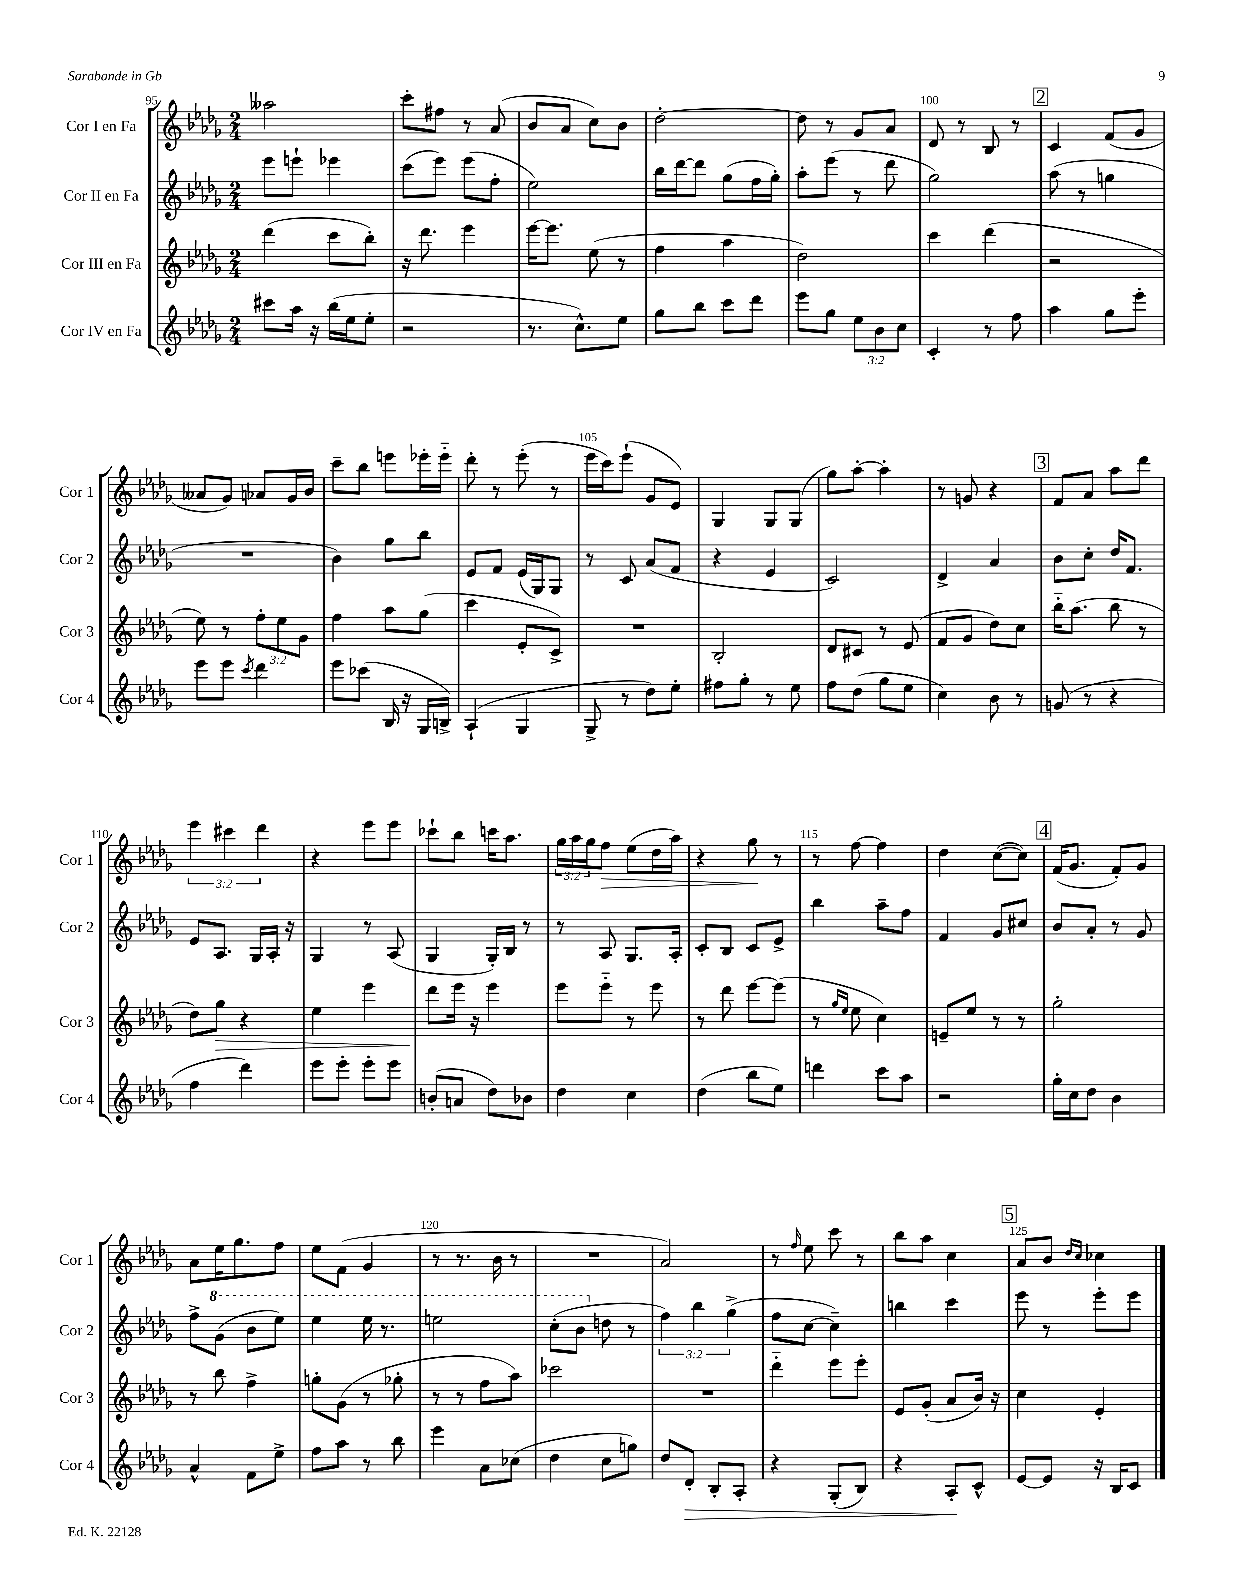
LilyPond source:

<<
\new StaffGroup <<
\new Staff = "s0" \with { instrumentName = "Cor I en Fa" shortInstrumentName = "Cor 1" } {
    \clef treble \key des \major \numericTimeSignature \time 2/4 \override Staff.TupletNumber.text = #tuplet-number::calc-fraction-text
    aeses''2 |
    c'''8-. fis''8 r8 aes'8( |
    bes'8 aes'8 c''8) bes'8 |
    des''2~-. |
    des''8 r8 ges'8 aes'8 |
    des'8 r8 bes8 r8 |
    \mark \markup { \box "2" } c'4 f'8( ges'8 |
    aeses'8 ges'8) aes'8 ges'16 bes'16 |
    c'''8-- bes''8 e'''8 ees'''16-. ees'''16-_ |
    des'''8-. r8 ees'''8-.( r8 |
    ees'''16 c'''16) ees'''8-!( ges'8 ees'8) |
    ges4 ges8 ges8( |
    ges''8) aes''8~-. aes''4-. |
    r8 g'8 r4 |
    \mark \markup { \box "3" } f'8 aes'8 aes''8 des'''8 |
    \tuplet 3/2 { ees'''4 cis'''4 des'''4 } |
    r4 ees'''8 ees'''8 |
    ces'''8-! bes''8 c'''16 aes''8. |
    \tuplet 3/2 { ges''16 aes''16 ges''16 } f''8\> ees''8( des''16 aes''16) |
    r4 ges''8\! r8 |
    r8 f''8~ f''4 |
    des''4 c''8~( c''8) |
    \mark \markup { \box "4" } f'16( ges'8. f'8-.) ges'8 |
    aes'8 ees''16 ges''8. f''8 |
    ees''8 f'8( ges'4 |
    r8 r8. bes'16 r8 |
    R2 |
    aes'2) |
    r8 \grace { f''16 } ees''8 c'''8 r8 |
    bes''8 aes''8 c''4 |
    \mark \markup { \box "5" } aes'8 bes'8 \grace { des''16 c''16 } ces''4 \bar "|." |
}
\new Staff = "s1" \with { instrumentName = "Cor II en Fa" shortInstrumentName = "Cor 2" } {
    \clef treble \key des \major \numericTimeSignature \time 2/4 \override Staff.TupletNumber.text = #tuplet-number::calc-fraction-text
    ees'''8 e'''8-! ees'''4 |
    c'''8( ees'''8) ees'''8( f''8-. |
    ees''2) |
    bes''16 des'''16~ des'''8 ges''8( f''16 ges''16-.) |
    aes''8-. ees'''8( r8 des'''8 |
    ges''2) |
    \mark \markup { \box "2" } aes''8( r8 g''4 |
    R2 |
    bes'4) ges''8 bes''8 |
    ees'8 f'8 ees'16( ges16) ges8 |
    r8 c'8 aes'8( f'8 |
    r4 ees'4 |
    c'2) |
    des'4-> aes'4 |
    \mark \markup { \box "3" } bes'8 c''8-. des''16 f'8. |
    ees'8 aes8. ges16 aes16-. r16 |
    ges4 r8 aes8( |
    ges4 ges16-.) bes16 r8 |
    r8 aes8 ges8. aes16-. |
    c'8-. bes8 c'8 ees'8-> |
    bes''4 aes''8-- f''8 |
    f'4 ges'8 cis''8 |
    \mark \markup { \box "4" } bes'8 aes'8-. r8 ges'8 |
    f''8-> \ottava #1 ges''8( bes''8 ees'''8) |
    ees'''4 ees'''16 r8. |
    e'''2 |
    c'''8-.( bes''8 \ottava #0 d''8 r8 |
    \tuplet 3/2 { f''4) bes''4 ges''4->( } |
    f''8 c''8~ c''4--) |
    b''4 c'''4 |
    \mark \markup { \box "5" } ees'''8 r8 ees'''8-. ees'''8 \bar "|." |
}
\new Staff = "s2" \with { instrumentName = "Cor III en Fa" shortInstrumentName = "Cor 3" } {
    \clef treble \key des \major \numericTimeSignature \time 2/4 \override Staff.TupletNumber.text = #tuplet-number::calc-fraction-text
    des'''4( c'''8 bes''8-.) |
    r16 des'''8. ees'''4 |
    ees'''16~ ees'''8. ees''8( r8 |
    f''4 aes''4 |
    des''2) |
    c'''4 des'''4( |
    \mark \markup { \box "2" } r2 |
    ees''8) r8 \tuplet 3/2 { f''8-. ees''8 ges'8 } |
    f''4 aes''8 ges''8( |
    c'''4 ees'8-. c'8->) |
    R2 |
    bes2-. |
    des'8 cis'8 r8 ees'8( |
    f'8 ges'8 des''8) c''8 |
    \mark \markup { \box "3" } bes''16-_ aes''8.( bes''8 r8 |
    des''8) ges''8\> r4 |
    ees''4 ees'''4 |
    des'''8\! ees'''16 r16 ees'''4 |
    ees'''8 ees'''8-_ r8 ees'''8 |
    r8 des'''8 ees'''8~ ees'''8( |
    r8 \grace { ges''16 ees''16 } ees''8 c''4) |
    e'8-- ees''8 r8 r8 |
    \mark \markup { \box "4" } ges''2-. |
    r8 bes''8 f''4-> |
    g''8-. ges'8( r8 ges''8-. |
    r8 r8 f''8 aes''8) |
    ces'''2 |
    R2 |
    des'''4-_ ees'''8 ees'''8-. |
    ees'8 ges'8-.( aes'8 bes'16) r16 |
    \mark \markup { \box "5" } c''4 ees'4-. \bar "|." |
}
\new Staff = "s3" \with { instrumentName = "Cor IV en Fa" shortInstrumentName = "Cor 4" } {
    \clef treble \key des \major \numericTimeSignature \time 2/4 \override Staff.TupletNumber.text = #tuplet-number::calc-fraction-text
    cis'''8 aes''16 r16 bes''16( ees''16 ees''8-. |
    r2 |
    r8. c''8.-^) ees''8 |
    ges''8 bes''8 c'''8 des'''8 |
    ees'''8 ges''8 \tuplet 3/2 { ees''8 bes'8 c''8 } |
    c'4-. r8 f''8 |
    \mark \markup { \box "2" } aes''4 ges''8 ees'''8-. |
    ees'''8 ees'''8 \acciaccatura { c'''8 } des'''4 |
    ees'''8 ces'''8( bes16 r16 ges16 b16->) |
    aes4-!( ges4 |
    ges8-> r8 des''8) ees''8-. |
    fis''8 ges''8-. r8 ees''8 |
    f''8 des''8( ges''8 ees''8 |
    c''4) bes'8 r8 |
    \mark \markup { \box "3" } g'8( r8 r4 |
    f''4 des'''4) |
    ees'''8 ees'''8-. ees'''8-. ees'''8 |
    b'8-.( a'8 des''8) bes'8 |
    des''4 c''4 |
    des''4( bes''8 ees''8) |
    d'''4 c'''8 aes''8 |
    r2 |
    \mark \markup { \box "4" } ges''16-. c''16 des''8 bes'4 |
    aes'4-^ f'8 ees''8-> |
    f''8 aes''8 r8 bes''8 |
    ees'''4 aes'8 ces''8( |
    des''4 c''8 g''8) |
    des''8 des'8-.\> bes8-. aes8-. |
    r4 ges8-.( bes8) |
    r4 aes8-.\! c'8-^ |
    \mark \markup { \box "5" } ees'8~ ees'8 r16 bes16 c'8 \bar "|." |
}
>>
>>
\layout { \context { \Score currentBarNumber = #95 \override BarNumber.break-visibility = ##(#f #t #t) barNumberVisibility = #(every-nth-bar-number-visible 5) } }
